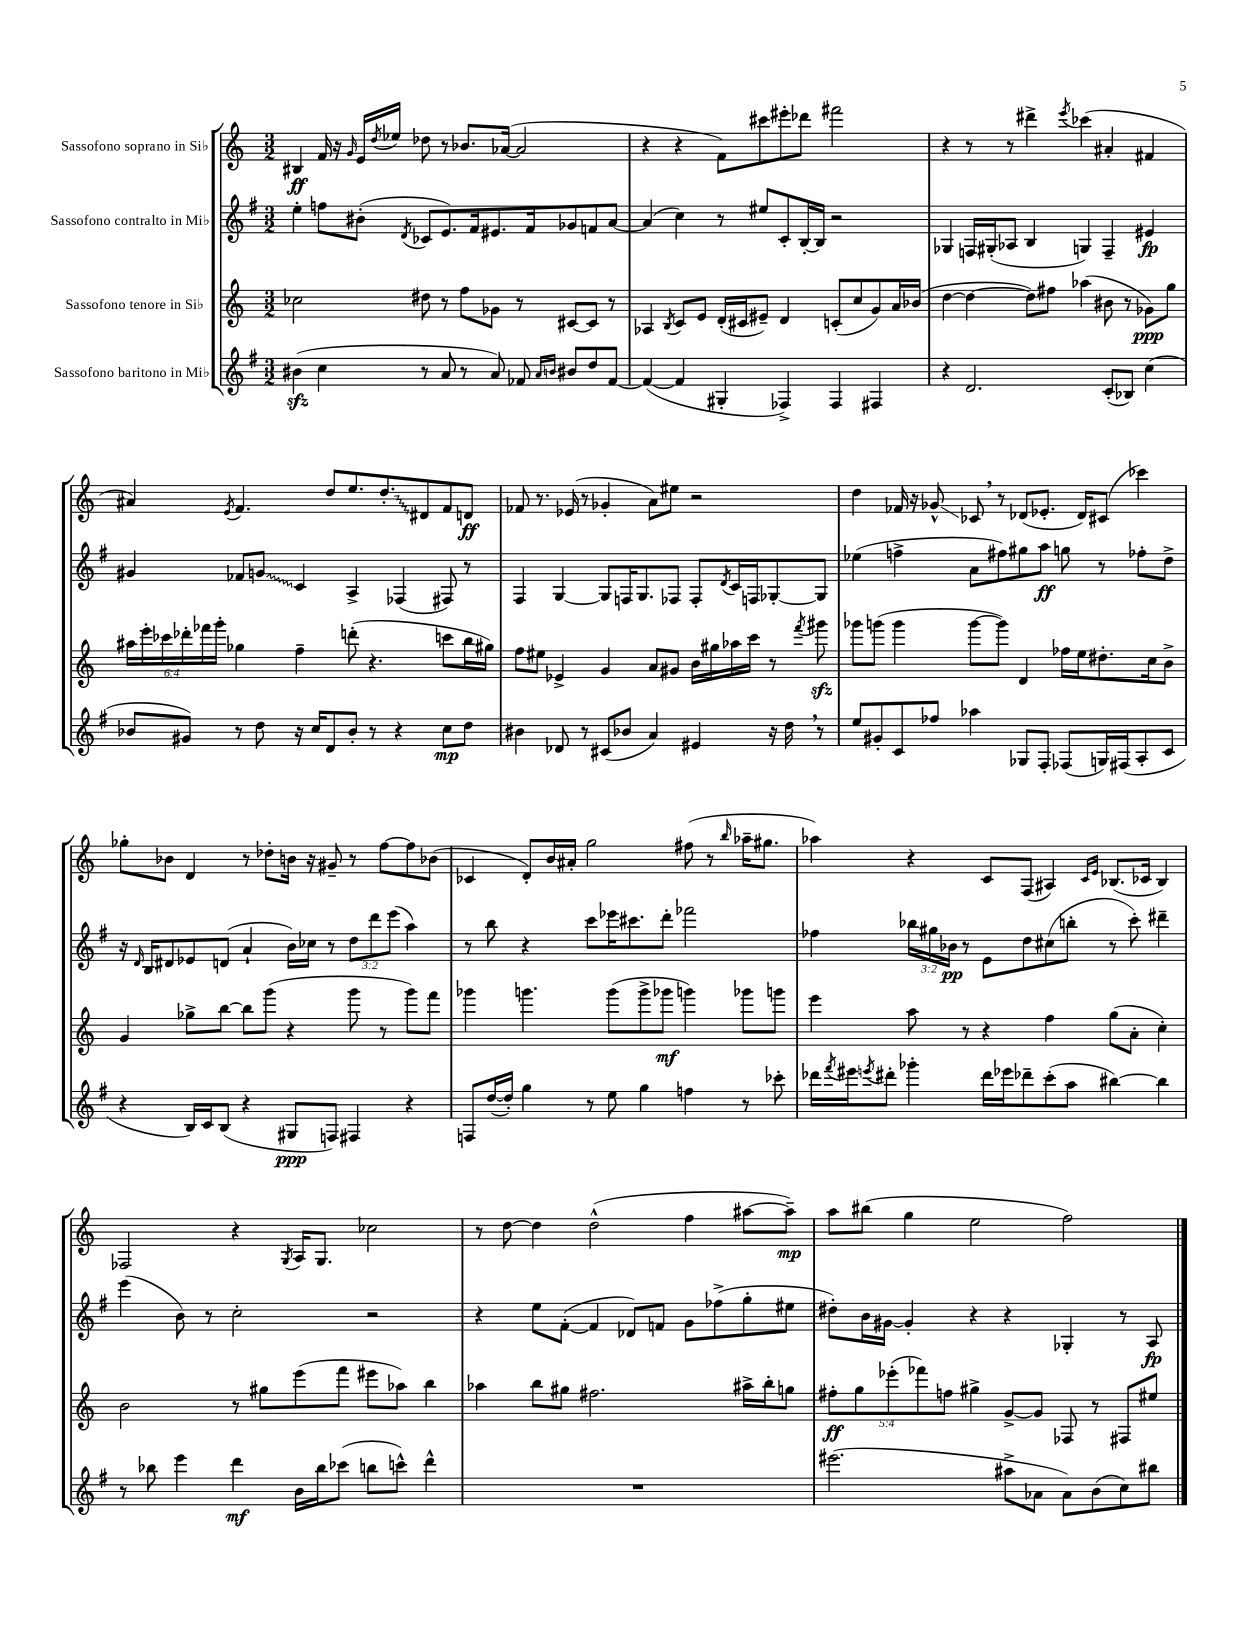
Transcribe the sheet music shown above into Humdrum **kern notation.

**kern	**kern	**kern	**kern
*staff4	*staff3	*staff2	*staff1
*clefG2	*clefG2	*clefG2	*clefG2
*k[f#]	*k[]	*k[f#]	*k[]
*M3/2	*M3/2	*M3/2	*M3/2
(4b#\	2cc-\	4ee'\	4B#/
4cc\	.	8ff\L	16f/
.	.	.	16r
.	.	.	16qqg/
.	.	(8b#'\J	16e/LL
.	.	.	8qdd/
.	.	.	16ee-/JJ
.	.	8qd/	.
8r	8dd#\	8c-/L	8dd-\
8a/	8r	8.e/)	8r
8r	8ff\L	.	8.b-/L
.	.	16f#/k	.
8a/)	8g-\J	8.e#/	.
.	.	.	([16a-/Jk
8f-/	8r	.	2a-/]
.	.	16f#/k	.
16qqa/LL	.	.	.
16qqb/JJ	.	.	.
8b#/L	[8c#/L	8g-/	.
8dd/	8c#/]J	8f/	.
[8f-/J	8r	[8a/J	.
=	=	=	=
(4f-/_	4A-/	(4a/]	4r
.	8qB/	.	.
4f-/]	8c/L	4cc\)	4r
.	8e/J	.	.
4G#'/	(16d'/LL	8r	8f\L)
.	16c#/J	.	.
.	8e#~/J)	8ee#/L	8ccc#\
4F-^/)	4d/	8c'/	8eee#'\
.	.	[16B'/L	8ddd-\J
.	.	16B/]JJ	.
4F-/	(8c'/L	2r	2fff#\
.	8cc/	.	.
4F#/	8g/)	.	.
.	16a/L	.	.
.	(16b-/JJ	.	.
=	=	=	=
4r	[4dd\	4G-/	4r
2.d/	4dd\_	16F/LL	8r
.	.	(16G#'/J	.
.	.	8A-/J	8r
.	8dd\]L)	4B/	4ddd#^\
.	8ff#\J	.	.
.	.	.	8qeee/
.	(4aa-\	4G/)	(4ccc-\
(8c'/L	8b#\	4F~/	4a#'/
8B-/J)	8r	.	.
(4cc\	8g-\L)	4e#/	4f#/
.	8gg\J	.	.
=	=	=	=
8b-/L	24aa#\LL	4g#/	4a#/)
.	24eee'\	.	.
.	24ccc-\	.	.
8g#/J)	24ddd-'\	.	.
.	24fff-\	.	.
.	24ggg'\JJ	.	.
.	.	.	8qe/
8r	4gg-\	8f-/L	4.f/
8dd\	.	8g/J	.
16r	4ff~\	4c/	.
16cc/LK	.	.	.
8d/	.	.	8dd/L
8b-'/J	(8ddd'\	4A^/	8.ee/
8r	4.r	.	.
.	.	.	8.dd'/
4r	.	(4F-/	.
.	.	.	8d#/
8cc\L	8ccc\L	8F#/)	8f/
8dd\J	16bb\L	8r	8d/J
.	16gg#\JJ)	.	.
=	=	=	=
4b#\	8ff\L	4F#/	8f-/
.	8ee#\J	.	8.r
8d-/	4e-^/	[4G/	.
.	.	.	(16e-/
8r	.	.	8r
(8c#/L	4g/	8G/]L	4g-'/
8b-/J	.	16F/K	.
.	.	8.G/	.
4a/)	8a/L	.	8a\L)
.	8g#/J	8F-/J	8ee#\J
4e#/	16b\LL	8F-'/L	2r
.	16gg#\	.	.
.	.	8qd/	.
.	16aa-\	16c/L	.
.	16ccc\JJ	16F/J	.
16r	8r	[8G-'/	.
16dd\	.	.	.
.	8qfff/	.	.
8r	8ggg#\	8G-/]J	.
=	=	=	=
8ee/L	8ggg-\L	(4ee-\	4dd\
8g#'/	(8ggg\J	.	.
8c/	4ggg\	4ff^\	16f-/
.	.	.	16r
8ff-/J	.	.	8g-^^/
4aa-\	[8ggg\L	8a\L	8c-/
.	8ggg\]J)	8ff#\)	8r
8G-/L	4d/	8gg#\	(8d-/L
8F#'/J	.	8aa\J	8.e-'/J
(8F-/L	16ff-\LL	8gg\	.
.	16ee\J	.	16d-/LK)
16G/L)	8.dd#'\	8r	(8c#/J
(16F#/J	.	.	.
8A'/	.	8ff-'\L	4ccc-\)
.	16cc\k	.	.
8c/J	8b^\J	8dd^\J	.
=	=	=	=
4r	4g/	16r	8gg-'\L
.	.	16qqd/	.
.	.	16B/LK	.
.	.	8d#/	8b-\J
16B/LL)	8gg-^\L	8e-/	4d/
16c/J	.	.	.
(8B/J	[8bb\J	(8d/J	.
4r	8bb\]L	4a`/	8r
.	(8ggg\J	.	8dd-'\L
8G#/L	4r	16b\LL)	16b\Jk
.	.	16cc-\JJ	16r
8F/J)	.	8r	8g#~/
4F#/	8ggg\	12dd\L	8r
.	.	12ddd\	.
.	8r	.	[8ff\L
.	.	(12eee\J	.
4r	8ggg\L)	4aa\)	8ff\]
.	8fff\J	.	(8b-\J
=	=	=	=
8F/L	4ggg-\	8r	4c-/
([16dd/L	.	8bb\	.
16dd'/]JJ)	.	.	.
4gg\	4.ggg\	4r	8d'/L)
.	.	.	16b/L
.	.	.	16a#'/JJ
8r	.	8ccc\L	2gg\
8ee\	(8ggg\L	16eee-\K	.
.	.	8.ccc#\	.
4gg\	8ggg^\	.	.
.	8ggg-\J	8ddd'\J	.
4ff\	4ggg\)	2fff-\	(8ff#\
.	.	.	8r
.	.	.	16qqbb/
8r	8ggg-\L	.	16aa-~\LK
.	.	.	8.gg#\J
8ccc-'\	8ggg\J	.	.
=	=	=	=
16ddd-\LL	4eee\	4ff-\	4aa-\)
8qfff#/	.	.	.
16eee#\J	.	.	.
8qeee/	.	.	.
8ddd#'\J	.	.	.
4ggg-'\	8aa\	24bb-\LL	4r
.	.	24gg#\	.
.	.	24b-\JJ	.
.	8r	8r	.
16ddd#\LL	4r	8e\L	8c/L
16eee-\J	.	.	.
8ddd-~\	.	8dd\	(8F/J
(8ccc'\	4ff\	(8cc#\	4A#/)
8aa\J	.	8bb'\J	.
.	.	.	16qqc/LL
.	.	.	16qqe/JJ
[4bb#\)	(8gg\L	8r	(8.B-/L
.	8a'\J	8ccc'\)	.
.	.	.	16c-/Jk
4bb#\]	4cc'\)	4ddd#~\	4B-/)
=	=	=	=
8r	2b\	(4eee\	2F-/
8bb-\	.	.	.
4eee\	.	8b\)	.
.	.	8r	.
4ddd\	8r	2cc'\	4r
.	8gg#\L	.	.
.	.	.	8qG/
16b\LL	(8eee\	.	16A/LK
16bb-\J	.	.	8.G/J
(8ccc-\J	8fff\J	.	.
8bb\L	8eee#\L	2r	2cc-\
8ccc^^\J)	8aa-\J)	.	.
4ddd^^\	4bb\	.	.
=	=	=	=
1.r	4aa-\	4r	8r
.	.	.	[8dd\
.	8bb\L	8ee\L	4dd\]
.	8gg#\J	([8f#'\J	.
.	2.ff#\	4f#/]	(2dd^^\
.	.	8d-/L)	.
.	.	8f/J	.
.	.	8g\L	4ff\
.	.	(8ff-^\	.
.	16aa#^\LL	8gg'\	[8aa#\L
.	16bb'\J	.	.
.	8gg\J	8ee#\J	8aa#~\]J)
=	=	=	=
(2.eee#\	10ff#'\L	8dd#'\L)	8aa\L
.	10gg\	.	.
.	.	16b\L	(8bb#\J
.	.	[16g#\JJ	.
.	(10eee-'\	.	.
.	.	4g#'/]	4gg\
.	10fff-\)	.	.
.	10ff\J	.	.
.	4gg#^\	4r	2ee\
8aa#^\L	[8g^/L	4r	.
8a-\J	8g/]J	.	.
8a-\L)	8F-/	4G-'/	2ff\)
(8b\	8r	.	.
8cc\)	8F#/L	8r	.
8bb#\J	8ee#/J	8A/	.
==	==	==	==
*-	*-	*-	*-
